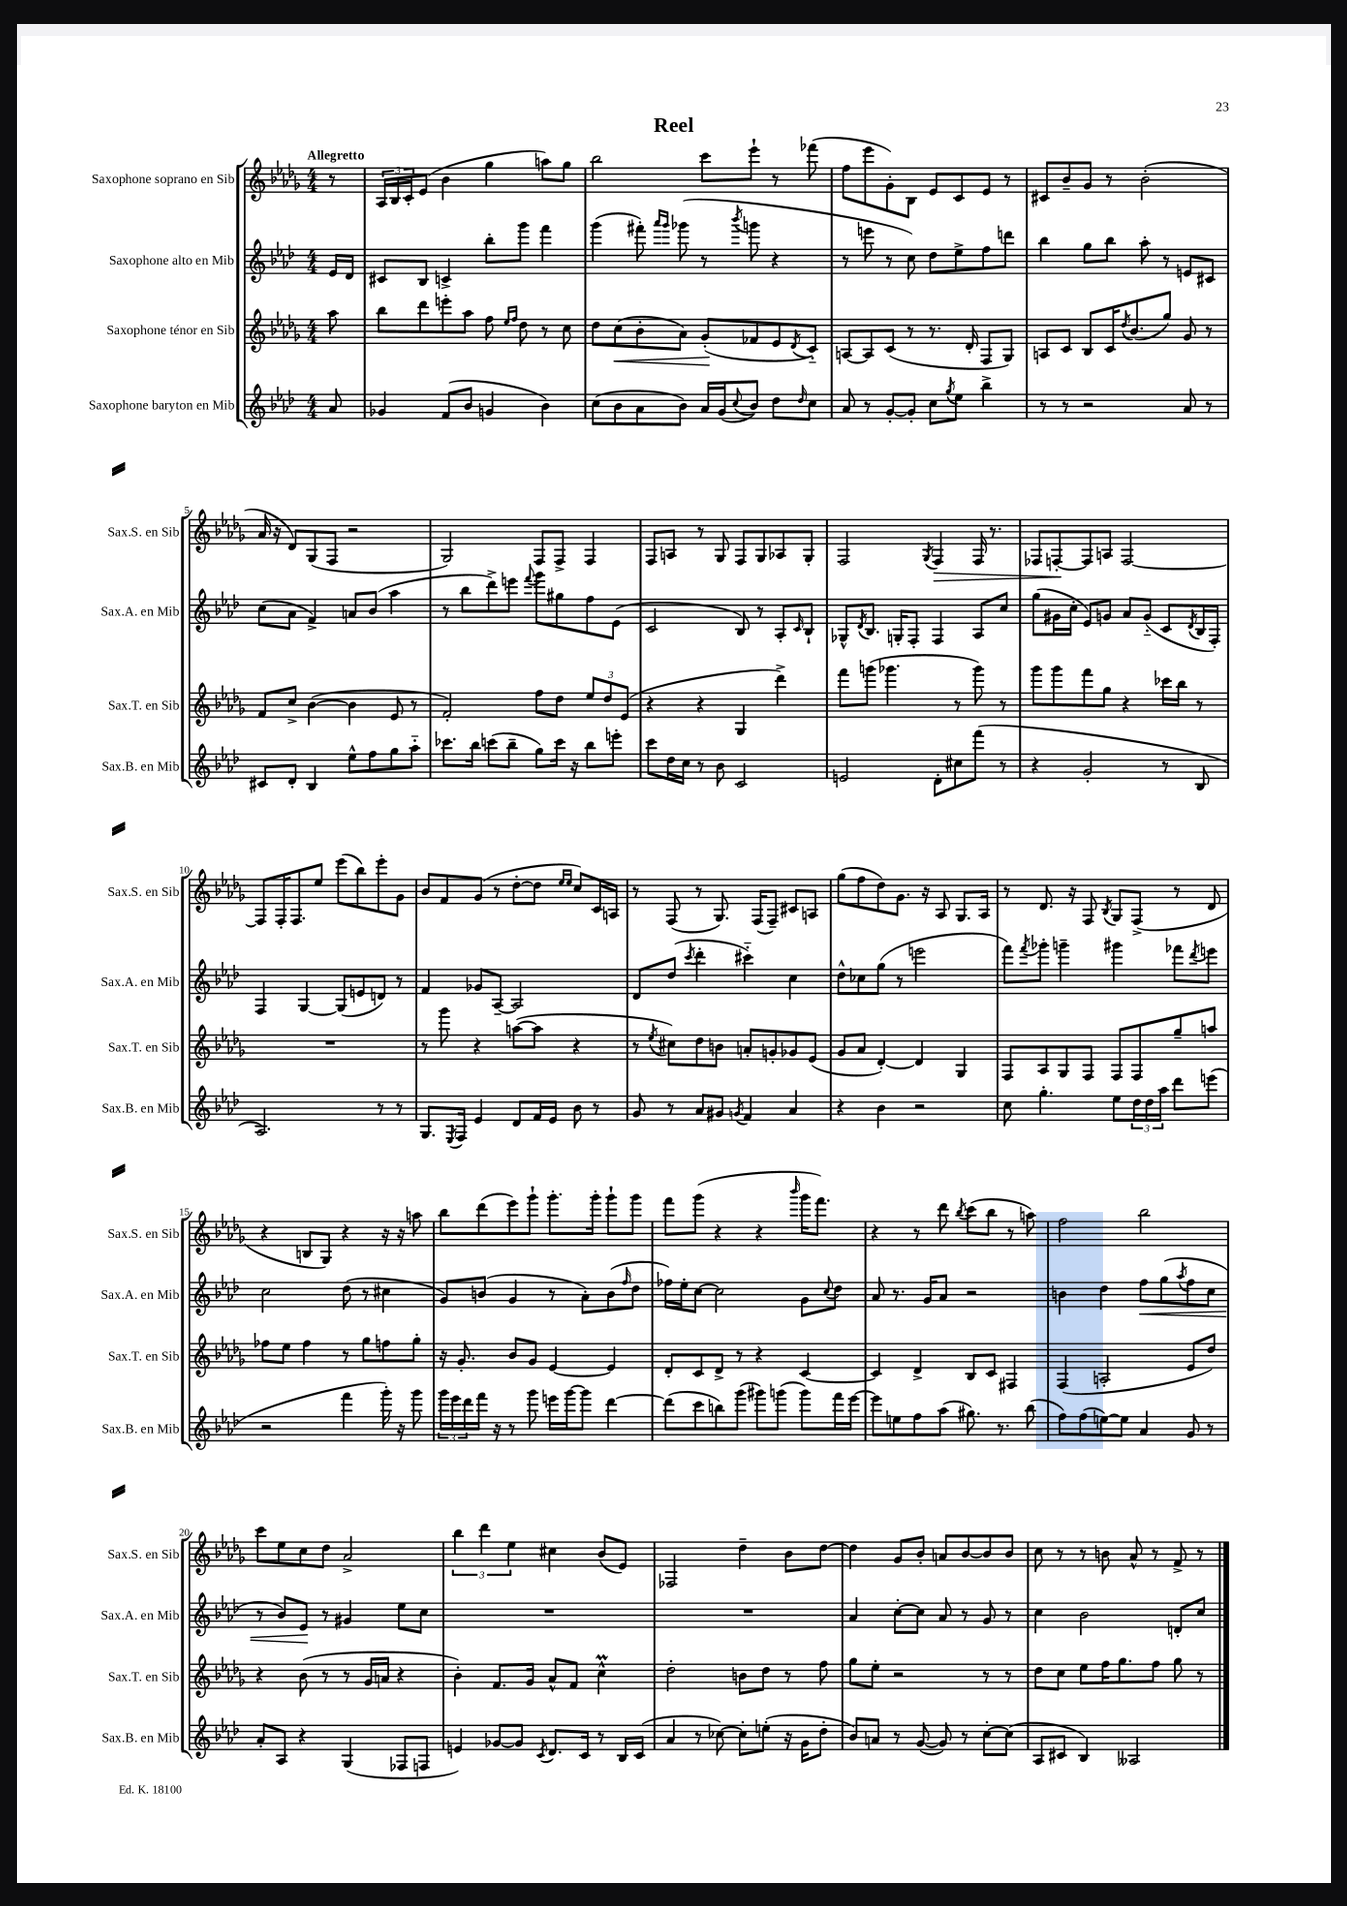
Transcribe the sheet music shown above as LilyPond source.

\header { title = "Reel" }
<<
\new StaffGroup <<
\new Staff = "s0" \with { instrumentName = "Saxophone soprano en Sib" shortInstrumentName = "Sax.S. en Sib" } {
    \clef treble \key des \major \numericTimeSignature \time 4/4 \partial 8 \tempo "Allegretto"
    r8 |
    \tuplet 3/2 { aes16 bes16 c'16-. } ees'8( bes'4 ges''4 a''8) ges''8 |
    bes''2 c'''8 ees'''8-! r8 fes'''8( |
    f''8 ees'''8 ges'8-.) bes8 ees'8 c'8 ees'8 r8 |
    cis'8 bes'8-- ges'8 r8 bes'2-.( |
    aes'16 r16 des'8) ges8( f8 r2 |
    ges2) f8 f8-> f4 |
    f8 a8 r8 ges8 f8 ges8 aes8 ges8-. |
    f2 \acciaccatura { ges8 } f4\> f16 r8. |
    fes8 f8~-.\! f8 a8 f2~ |
    f8 f16-. f8. ees''8 ees'''8( bes''8) ees'''8-. ges'8 |
    bes'8 f'8 ges'8( r8 des''8~-. des''8 \grace { ees''16 ees''16 } c''8) c'16 a16 |
    r8 f8( r8 ges8.) f16( f8--) cis'8 a8 |
    ges''8( f''8 des''8) ges'8. r16 aes8 ges8. aes16 |
    r8 des'8. r16 f8 \acciaccatura { bes8 } ges8 f8->( r8 des'8 |
    r4 b8 ges8) r4 r16 r16 a''8 |
    bes''8 des'''8( ees'''8) ges'''8-! ges'''8.-. ges'''16-. ges'''8-! ges'''8 |
    f'''8 ges'''8( r4 r4 \grace { bes'''16 } ges'''16 f'''8.) |
    r4 r8 des'''8 \acciaccatura { bes''8 } c'''8( bes''8 r8 a''8) |
    f''2 bes''2 |
    c'''8 ees''8 c''8 des''8 aes'2-> |
    \tuplet 3/2 { bes''4 des'''4 ees''4 } cis''4 bes'8( ees'8) |
    fes2 des''4-- bes'8 des''8~ |
    des''4 ges'8 bes'8-. a'8 bes'8~ bes'8 bes'8 |
    c''8 r8 r8 b'8 aes'8-^ r8 f'8-> r8 \bar "|." |
}
\new Staff = "s1" \with { instrumentName = "Saxophone alto en Mib" shortInstrumentName = "Sax.A. en Mib" } {
    \clef treble \key aes \major \numericTimeSignature \time 4/4 \partial 8
    ees'16 des'16 |
    cis'8 bes8 c'4-> bes''8-. g'''8 f'''4 |
    g'''4( fis'''8-.) \grace { aes'''16 g'''16 } ges'''8( r8 \acciaccatura { bes'''8 } g'''8 r4 |
    r8 e'''8 r8 c''8) des''8 ees''8-> f''8 d'''8 |
    bes''4 g''8 bes''8 aes''8-. r8 e'8 cis'8 |
    c''8( aes'8 f'4->) a'8 bes'8( aes''4 |
    r8 bes''8 des'''8->) e'''8 \appoggiatura { f'''8 } g'''8 gis''8 f''8 ees'8( |
    c'2 bes8) r8 aes8-. \grace { c'16 } bes8-! |
    ges8-^ \acciaccatura { des'8 } bes8. g16-. f8-. f4 aes8 c''8 |
    g''8( gis'16 c''16-. ees'8) g'8 aes'8 g'8-_( c'8 \acciaccatura { des'8 } bes16 f16-.) |
    f4 g4~ g8( e'8 d'8) r8 |
    f'4 ges'8 aes8~-- aes2 |
    des'8 des''8( \acciaccatura { c'''8 } des'''4-. cis'''4-_) c''4 |
    des''8-^ ces''8 g''8( r8 e'''2 |
    f'''8) \acciaccatura { f'''8 } ges'''8-. g'''4-- gis'''4 fes'''8 \acciaccatura { des'''8 } e'''8 |
    c''2 des''8( r8 cis''4 |
    g'8) b'8( g'4 r8 aes'8-.) b'8( \grace { f''16 } des''8 |
    fes''16) ees''16-. c''8~ c''2 g'8 \appoggiatura { c''8 } des''8 |
    aes'8 r8. g'16 aes'8 r2 |
    b'4 des''4 f''8\< g''8( \acciaccatura { aes''8 } f''8 c''8 |
    r8 bes'8) ees'8\! r8 gis'4 ees''8 c''8 |
    R1 |
    R1 |
    aes'4 c''8~-. c''8 aes'8 r8 g'8 r8 |
    c''4 bes'2 d'8-. c''8 \bar "|." |
}
\new Staff = "s2" \with { instrumentName = "Saxophone ténor en Sib" shortInstrumentName = "Sax.T. en Sib" } {
    \clef treble \key des \major \numericTimeSignature \time 4/4 \partial 8
    aes''8 |
    bes''8 des'''8 e'''8-. aes''8 f''8 \grace { ees''16 f''16 } des''8 r8 c''8 |
    des''8 c''8\<( bes'8-. aes'8) ges'8-.\!( fes'8 ees'8 \acciaccatura { des'8 } c'8-_) |
    a8~ a8 c'8( r8 r8. des'16-. f8 ges8) |
    a8 c'8 bes8 c'16 \acciaccatura { des''8 } bes'8.( ges''8) ges'8 r8 |
    f'8 c''8-> bes'4~( bes'4 ees'8 r8 |
    f'2-.) f''8 des''8 \tuplet 3/2 { ees''8 des''8 ees'8( } |
    r4 r4 ges4 des'''4->) |
    f'''8 g'''8( ges'''4. r8 ges'''8) r8 |
    ges'''8 ges'''8 f'''8 ges''8 r4 ces'''16 bes''16 r8 |
    R1 |
    r8 ges'''8 r4 a''8~( a''8 r4 |
    r8 \acciaccatura { ees''8 } cis''8) des''8 b'8 a'8-. g'8-. ges'8 ees'8( |
    ges'8 aes'8 des'4~-.) des'4 ges4 |
    f8 aes8 ges8 f8 f8 f8 ges''8-- a''8 |
    fes''8 ees''8 fes''4 r8 ges''8 f''8 ges''8-. |
    r16 ges'8.-. bes'8 ges'8 ees'4~ ees'4 |
    des'8-. c'8 des'8-> r8 r4 c'4~ |
    c'4 des'4-> bes8 c'8 fis4 |
    f4( a2-. ees'8 des''8) |
    r4 bes'8( r8 r8 ges'16 a'16 r4 |
    bes'4-.) f'8. ges'16 aes'8-^ f'8 c''4-^\prall |
    des''2-. b'8 des''8 r8 f''8 |
    ges''8 ees''8-. r2 r8 r8 |
    des''8 c''8 ees''8 f''16 ges''8. f''8 ges''8 r8 \bar "|." |
}
\new Staff = "s3" \with { instrumentName = "Saxophone baryton en Mib" shortInstrumentName = "Sax.B. en Mib" } {
    \clef treble \key aes \major \numericTimeSignature \time 4/4 \partial 8
    aes'8 |
    ges'4 f'8( bes'8 g'4 bes'4) |
    c''8( bes'8 aes'8 bes'8) aes'16 g'16( \appoggiatura { c''8 } bes'8) des''8 \grace { des''16 } c''8 |
    aes'8 r8 g'8~-. g'8-. c''8 \acciaccatura { g''8 } ees''8 bes''4-> |
    r8 r8 r2 aes'8 r8 |
    cis'8 des'8-. bes4 ees''8-^ f''8 g''8 aes''8-_ |
    ces'''8. bes''16 c'''8( bes''8-- g''8) c'''16 r16 bes''8 e'''8-. |
    c'''8 des''16 c''16 r8 bes'8 c'2 |
    e'2 des'8-. cis''8 f'''8( r8 |
    r4 g'2-. r8 bes8 |
    aes2.) r8 r8 |
    g8. \acciaccatura { ees8 } f16 ees'4 des'8 f'16 ees'16 bes'8 r8 |
    g'8 r8 aes'8 gis'8 \acciaccatura { g'8 } f'4 aes'4 |
    r4 bes'4 r2 |
    c''8 g''4.-. ees''8 \tuplet 3/2 { des''16 des''16 aes''16 } des'''8 e'''8( |
    r2 f'''4 g'''16-.) r16 g'''8 |
    \tuplet 3/2 { g'''16 ees'''16 des'''16 } f'''16 r16 r8 g'''8 e'''16 g'''16~ g'''8 des'''4~ |
    des'''8( c'''8 b''8) g'''8( gis'''8) g'''8( g'''8) f'''16 ees'''16~ |
    ees'''8 e''8 f''8 aes''8( gis''8.) r8. bes''8( |
    f''8) f''8( e''8~) e''8 aes'4 g'8 r8 |
    aes'8-. aes8 r4 g4( fes8 f8 |
    e'4) ges'8~ ges'8 \acciaccatura { c'8 } des'8. c'16 r8 bes16 c'16( |
    aes'4 r8 ces''8~) ces''8-. e''8-.( r16 g'16 des''8-. |
    bes'8) a'8 r8 g'8~( g'8) r8 c''8~-. c''8( |
    aes8 cis'8 bes4) aeses2 \bar "|." |
}
>>
>>
